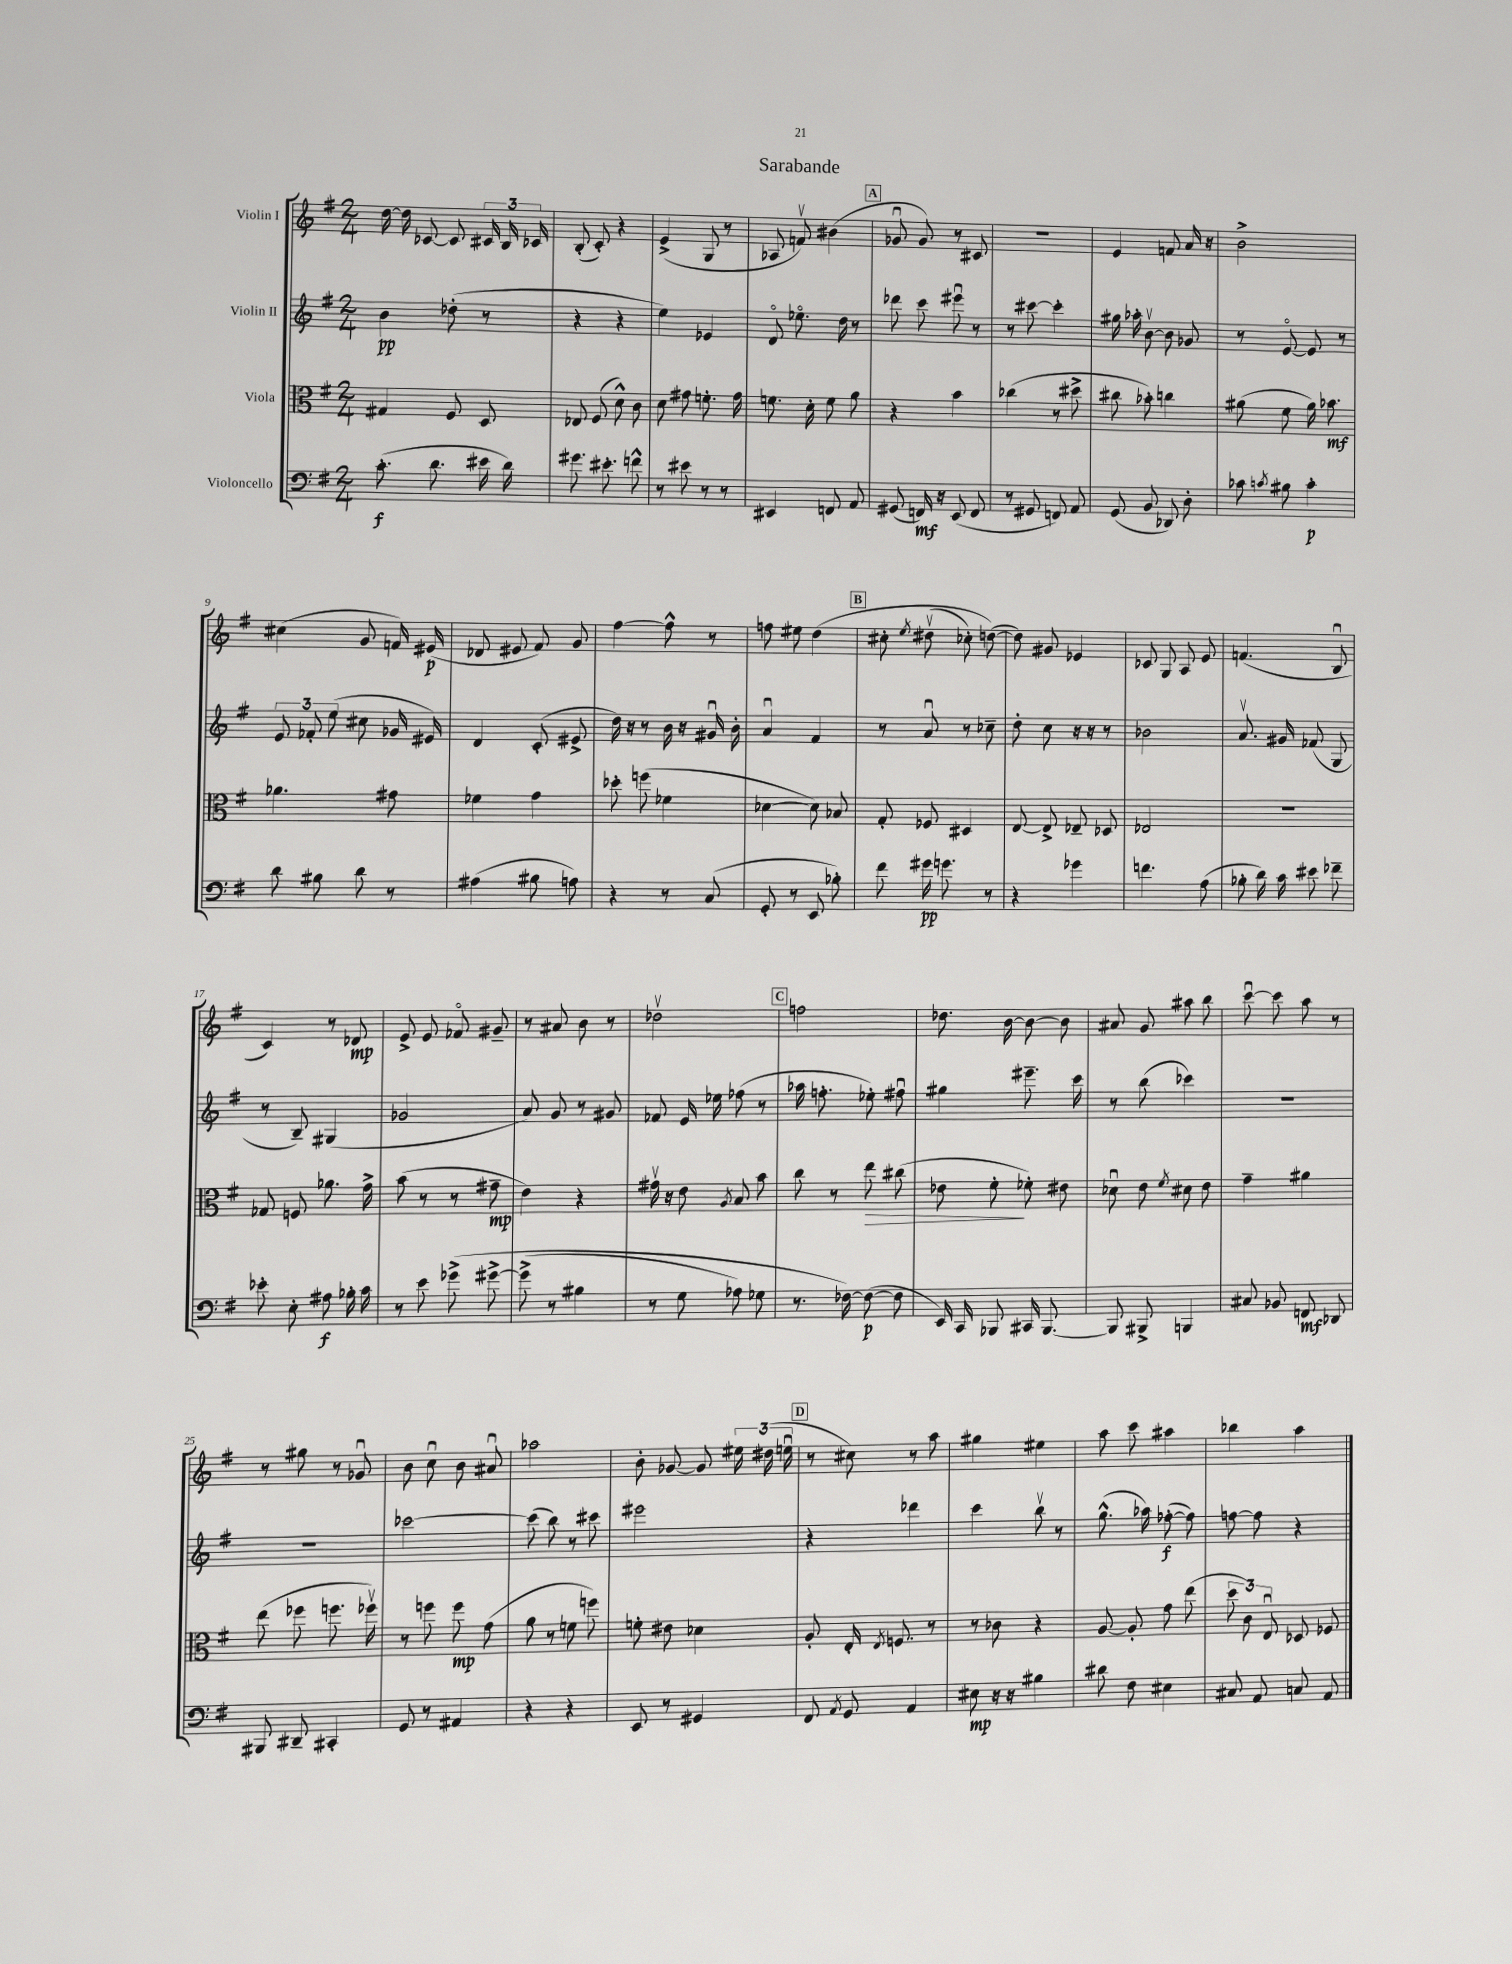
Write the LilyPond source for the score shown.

\header { title = "Sarabande" }
<<
\new StaffGroup <<
\new Staff = "s0" \with { instrumentName = "Violin I" } {
    \clef treble \key g \major \numericTimeSignature \time 2/4
    \autoBeamOff d''16~ d''16 ces'8~ ces'8 \tuplet 3/2 { cis'16 b16 ces'16 } |
    b8-.( c'8-.) r4 |
    e'4->( g8 r8 |
    aes8 f'8\upbow) bis'4( |
    \mark \markup { \box "A" } ges'8\downbow ges'8) r8 cis'8 |
    R2 |
    e'4 f'8 a'16 r16 |
    b'2-> |
    cis''4( g'8 f'16) eis'16\p( |
    des'8 eis'8 fis'8) g'8 |
    fis''4~ fis''8-^ r8 |
    f''8 eis''8 d''4\( |
    \mark \markup { \box "B" } cis''8-. \acciaccatura { e''8 } dis''8\upbow( ces''8-.) d''8~(\) |
    d''8) gis'8 ees'4 |
    ces'8 g8 a8 e'8 |
    f'4.( b8\downbow |
    c'4) r8 des'8\mp |
    e'8-> e'8 fes'8\flageolet gis'8-- |
    r8 ais'8 b'8 r8 |
    des''2\upbow |
    \mark \markup { \box "C" } f''2 |
    des''8. b'16~ b'8~ b'8 |
    ais'8 g'8 ais''8 b''8 |
    c'''8~\downbow c'''8 a''8 r8 |
    r8 gis''8 r8 ges'8\downbow |
    b'8 c''8\downbow b'8 ais'8\downbow |
    aes''2 |
    b'8-. ges'8~ ges'8 \tuplet 3/2 { eis''16 dis''16( e''16\downbow } |
    \mark \markup { \box "D" } r8 cis''8) r8 a''8 |
    gis''4 eis''4 |
    a''8 c'''8 ais''4 |
    bes''4 a''4 \bar "|." |
}
\new Staff = "s1" \with { instrumentName = "Violin II" } {
    \clef treble \key g \major \numericTimeSignature \time 2/4
    \autoBeamOff b'4\pp des''8-.( r8 |
    r4 r4 |
    e''4) ees'4 |
    d'8\flageolet ees''8.\flageolet d''16 r8 |
    \mark \markup { \box "A" } des'''8 c'''8 eis'''8\downbow r8 |
    r8 cis'''8~ cis'''4-. |
    gis''16 aes''16-. b'8~\upbow b'8 ges'8 |
    r8 e'8~\flageolet e'8 r8 |
    \tuplet 3/2 { e'8 fes'8-. e''8( } cis''8 ges'16 eis'16) |
    d'4 c'8-.( eis'8-> |
    d''16) r16 r8 b'16 r16 gis'16\downbow b'16-. |
    a'4\downbow fis'4 |
    \mark \markup { \box "B" } r8 a'8\downbow r8 ces''8-- |
    d''8-. c''8 r16 r16 r8 |
    bes'2 |
    a'8.\upbow gis'16 fes'8( g8 |
    r8 b8--) gis4( |
    ges'2 |
    a'8) g'8 r8 gis'8 |
    fes'8 e'16 ees''16 fes''8( r8 |
    \mark \markup { \box "C" } aes''16 f''8.-. ees''8-.) fis''8\downbow |
    gis''4 eis'''8.-- c'''16 |
    r8 b''8( ces'''4) |
    R2 |
    R2 |
    ces'''2~ |
    ces'''8( b''8) r8 cis'''8 |
    eis'''2 |
    \mark \markup { \box "D" } r4 des'''4 |
    c'''4 b''8\upbow r8 |
    g''8.-^( aes''16) fes''8~-.\f( fes''8) |
    f''8~ f''8 r4 \bar "|." |
}
\new Staff = "s2" \with { instrumentName = "Viola" } {
    \clef alto \key g \major \numericTimeSignature \time 2/4
    \autoBeamOff gis4 fis8 d8 |
    ees8 fis8( d'8-^) c'8 |
    d'8 gis'8 f'8.-. gis'16 |
    f'8. d'16-. f'8 a'8 |
    \mark \markup { \box "A" } r4 b'4 |
    ces''4( r8 dis''8-> |
    cis''8 bes'8-.) c''4 |
    ais'8( fis'8 ais'16) bes'8.\mf |
    aes'4. gis'8 |
    fes'4 g'4 |
    des''8-. f''8( fes'4 |
    des'4~ des'8) bes8 |
    \mark \markup { \box "B" } g8-. fes8 dis4 |
    e8~ e8-> ees8-- des8 |
    ees2 |
    r2 |
    ges8 f8 aes'8. g'16-> |
    b'8( r8 r8 gis'8--\mp |
    e'4) r4 |
    gis'16\upbow r16 e'8 \acciaccatura { a8 } b8 b'8 |
    \mark \markup { \box "C" } c''8 r8 e''8\> cis''8( |
    ees'8 fis'8-.\! fes'8-.) eis'8 |
    des'8\downbow e'8 \acciaccatura { fis'8 } dis'8 e'8 |
    g'4-- ais'4 |
    e''8( fes''8 f''8. fes''16\upbow) |
    r8 f''8 f''8\mp g'8( |
    a'8 r8 f'8 f''8) |
    f'8-. eis'8 des'4 |
    \mark \markup { \box "D" } a8-. e16-. \acciaccatura { e8 } f8. r8 |
    r8 ces'8 r4 |
    a8~ a8-. g'8 e''8( |
    \tuplet 3/2 { d''8 c'8) e8\downbow } des8 fes8 \bar "|." |
}
\new Staff = "s3" \with { instrumentName = "Violoncello" } {
    \clef bass \key g \major \numericTimeSignature \time 2/4
    \autoBeamOff c'8.-.\f( d'8. eis'16 d'16) |
    gis'8. eis'8.-. f'8-^ |
    r8 eis'8 r8 r8 |
    eis,4 f,8 a,8 |
    \mark \markup { \box "A" } gis,8( f,16\mf) r16 e,8( f,8 |
    r8 gis,8 f,8) a,8 |
    g,8( b,8 des,8) d8-. |
    ces'8 \acciaccatura { c'8 } bis8 c'4-.\p |
    d'8 bis8 d'8 r8 |
    ais4( bis8 a8) |
    r4 r8 c8( |
    g,8-. r8 e,8 bes8-.) |
    \mark \markup { \box "B" } fis'8 gis'16\pp g'8. r8 |
    r4 ges'4 |
    f'4. a8( |
    bes8-. d'16) c'16 eis'8 fes'8-- |
    ees'8-. e8-. ais8\f bes16-. c'16 |
    r8 e'8 ges'8->\( gis'8~-> |
    gis'8->( r8 bis4 |
    r8 g8 aes8) ges8 |
    \mark \markup { \box "C" } r8. fes16~\) fes8~\p( fes8 |
    e,16) c,16 bes,,8 cis,16 bes,,8.~ |
    bes,,8 bis,,8-> b,,4 |
    cis8 bes,8 f,8\mf des,8 |
    bis,,8 dis,8-- cis,4-. |
    g,8 r8 ais,4 |
    r4 r4 |
    e,8 r8 gis,4 |
    \mark \markup { \box "D" } fis,8 \acciaccatura { a,8 } g,8 a,4 |
    eis8\mp r16 r16 bis4 |
    dis'8 fis8 eis4 |
    cis8 a,8 c8 a,8 \bar "|." |
}
>>
>>
